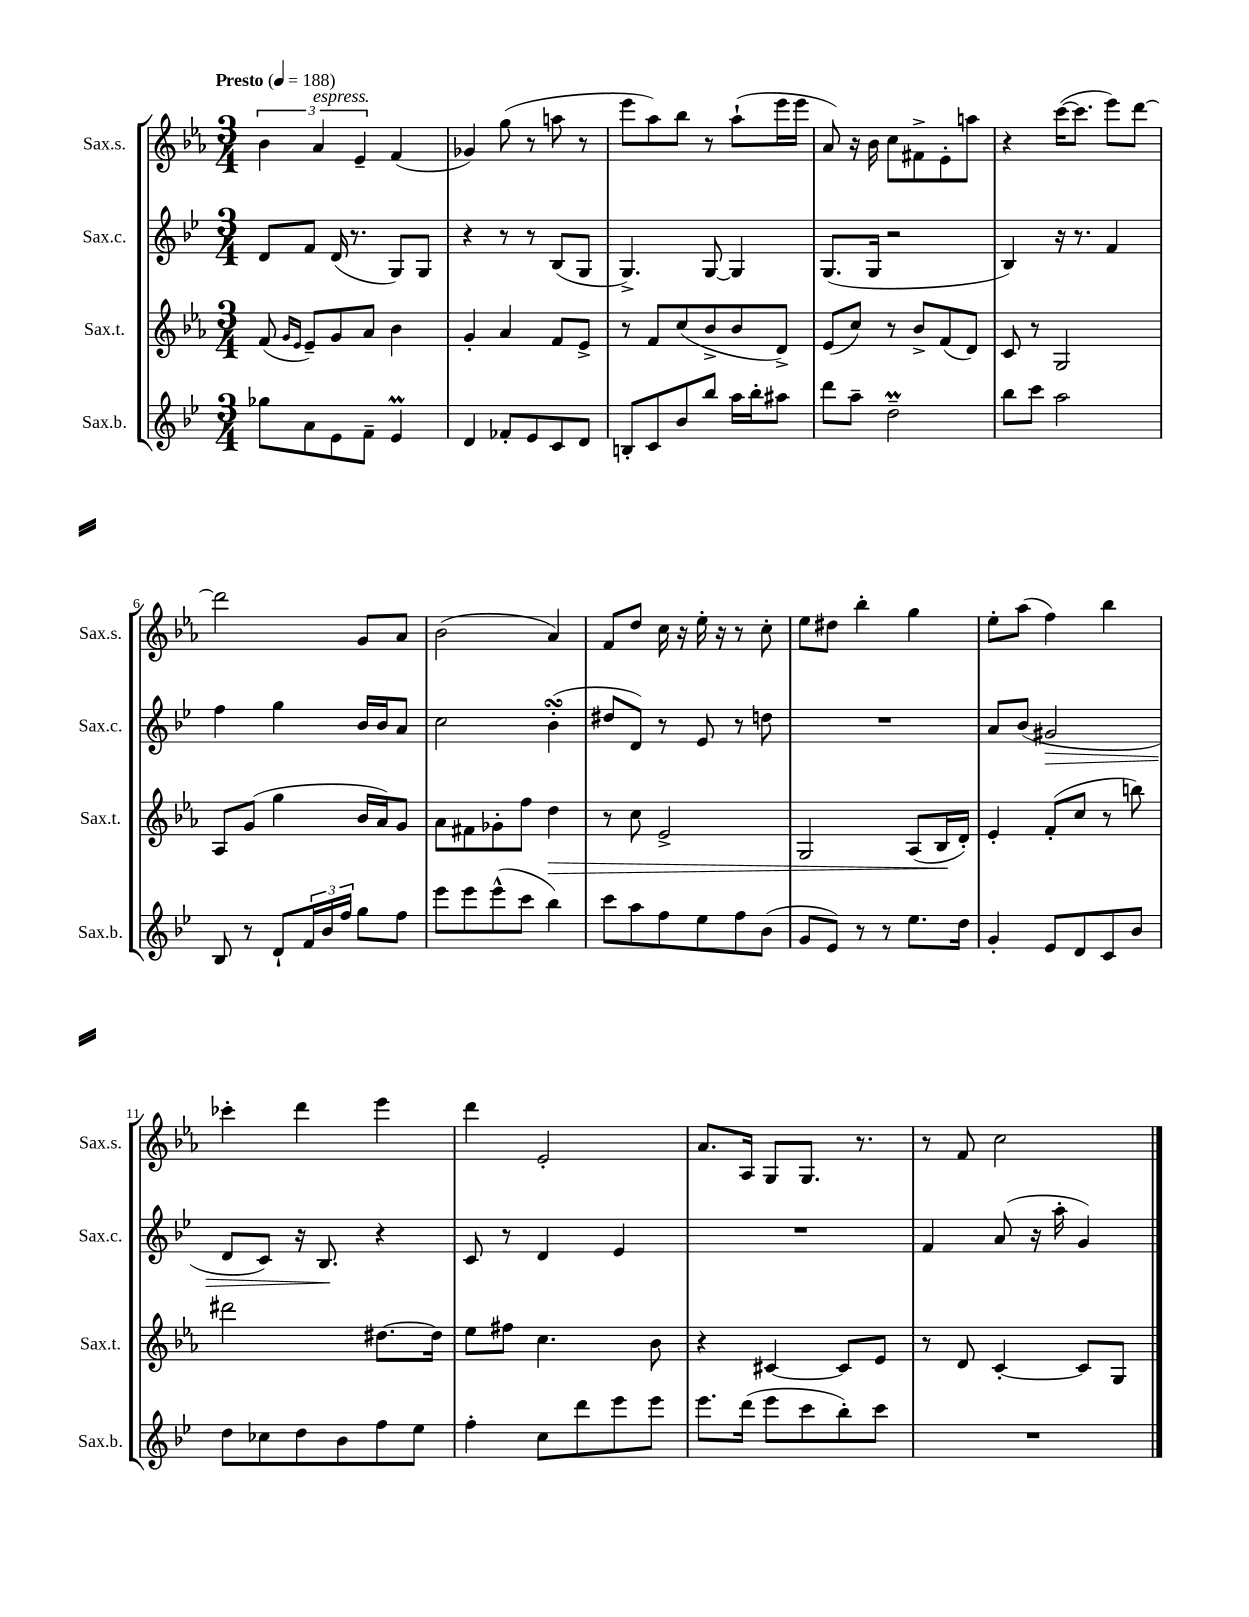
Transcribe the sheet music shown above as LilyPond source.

<<
\new StaffGroup <<
\new Staff = "s0" \with { instrumentName = "Sax.s." shortInstrumentName = "Sax.s." } {
    \clef treble \key ees \major \numericTimeSignature \time 3/4 \tempo "Presto" 4 = 188
    \tuplet 3/2 { bes'4 aes'4^\markup { \italic "espress." } ees'4-- } f'4( |
    ges'4) g''8( r8 a''8 r8 |
    ees'''8 aes''8) bes''8 r8 aes''8-!( ees'''16 ees'''16 |
    aes'8) r16 bes'16 c''8 fis'8-> ees'8-. a''8 |
    r4 c'''16~( c'''8. ees'''8) d'''8~ |
    d'''2 g'8 aes'8 |
    bes'2( aes'4) |
    f'8 d''8 c''16 r16 ees''16-. r16 r8 c''8-. |
    ees''8 dis''8 bes''4-. g''4 |
    ees''8-. aes''8( f''4) bes''4 |
    ces'''4-. d'''4 ees'''4 |
    d'''4 ees'2-. |
    aes'8. aes16 g8 g8. r8. |
    r8 f'8 c''2 \bar "|." |
}
\new Staff = "s1" \with { instrumentName = "Sax.c." shortInstrumentName = "Sax.c." } {
    \clef treble \key bes \major \numericTimeSignature \time 3/4
    d'8 f'8 d'16( r8. g8) g8 |
    r4 r8 r8 bes8( g8 |
    g4.->) g8~ g4 |
    g8.( g16 r2 |
    bes4) r16 r8. f'4 |
    f''4 g''4 bes'16 bes'16 a'8 |
    c''2 bes'4-.\turn( |
    dis''8 d'8) r8 ees'8 r8 d''8 |
    R2. |
    a'8 bes'8( gis'2\> |
    d'8 c'8) r16 bes8.\! r4 |
    c'8 r8 d'4 ees'4 |
    R2. |
    f'4 a'8( r16 a''16-. g'4) \bar "|." |
}
\new Staff = "s2" \with { instrumentName = "Sax.t." shortInstrumentName = "Sax.t." } {
    \clef treble \key ees \major \numericTimeSignature \time 3/4
    f'8( \grace { g'16 ees'16 } ees'8--) g'8 aes'8 bes'4 |
    g'4-. aes'4 f'8 ees'8-> |
    r8 f'8 c''8( bes'8-> bes'8 d'8->) |
    ees'8( c''8) r8 bes'8-> f'8( d'8) |
    c'8 r8 g2 |
    aes8 g'8( g''4 bes'16 aes'16) g'8 |
    aes'8 fis'8 ges'8-. f''8 d''4\> |
    r8 c''8 ees'2-> |
    g2 aes8( bes16\! d'16-.) |
    ees'4-. f'8-.( c''8 r8 b''8) |
    dis'''2 dis''8.~ dis''16 |
    ees''8 fis''8 c''4. bes'8 |
    r4 cis'4~ cis'8 ees'8 |
    r8 d'8 c'4~-. c'8 g8 \bar "|." |
}
\new Staff = "s3" \with { instrumentName = "Sax.b." shortInstrumentName = "Sax.b." } {
    \clef treble \key bes \major \numericTimeSignature \time 3/4
    ges''8 a'8 ees'8 f'8-- ees'4\prall |
    d'4 fes'8-. ees'8 c'8 d'8 |
    b8-. c'8 bes'8 bes''8 a''16 bes''16-. ais''8 |
    d'''8 a''8-- d''2--\prall |
    bes''8 c'''8 a''2 |
    bes8 r8 d'8-! \tuplet 3/2 { f'16 bes'16 f''16 } g''8 f''8 |
    ees'''8 ees'''8 ees'''8-^( c'''8 bes''4) |
    c'''8 a''8 f''8 ees''8 f''8 bes'8( |
    g'8 ees'8) r8 r8 ees''8. d''16 |
    g'4-. ees'8 d'8 c'8 bes'8 |
    d''8 ces''8 d''8 bes'8 f''8 ees''8 |
    f''4-. c''8 d'''8 ees'''8 ees'''8 |
    ees'''8. d'''16( ees'''8 c'''8 bes''8-.) c'''8 |
    R2. \bar "|." |
}
>>
>>
